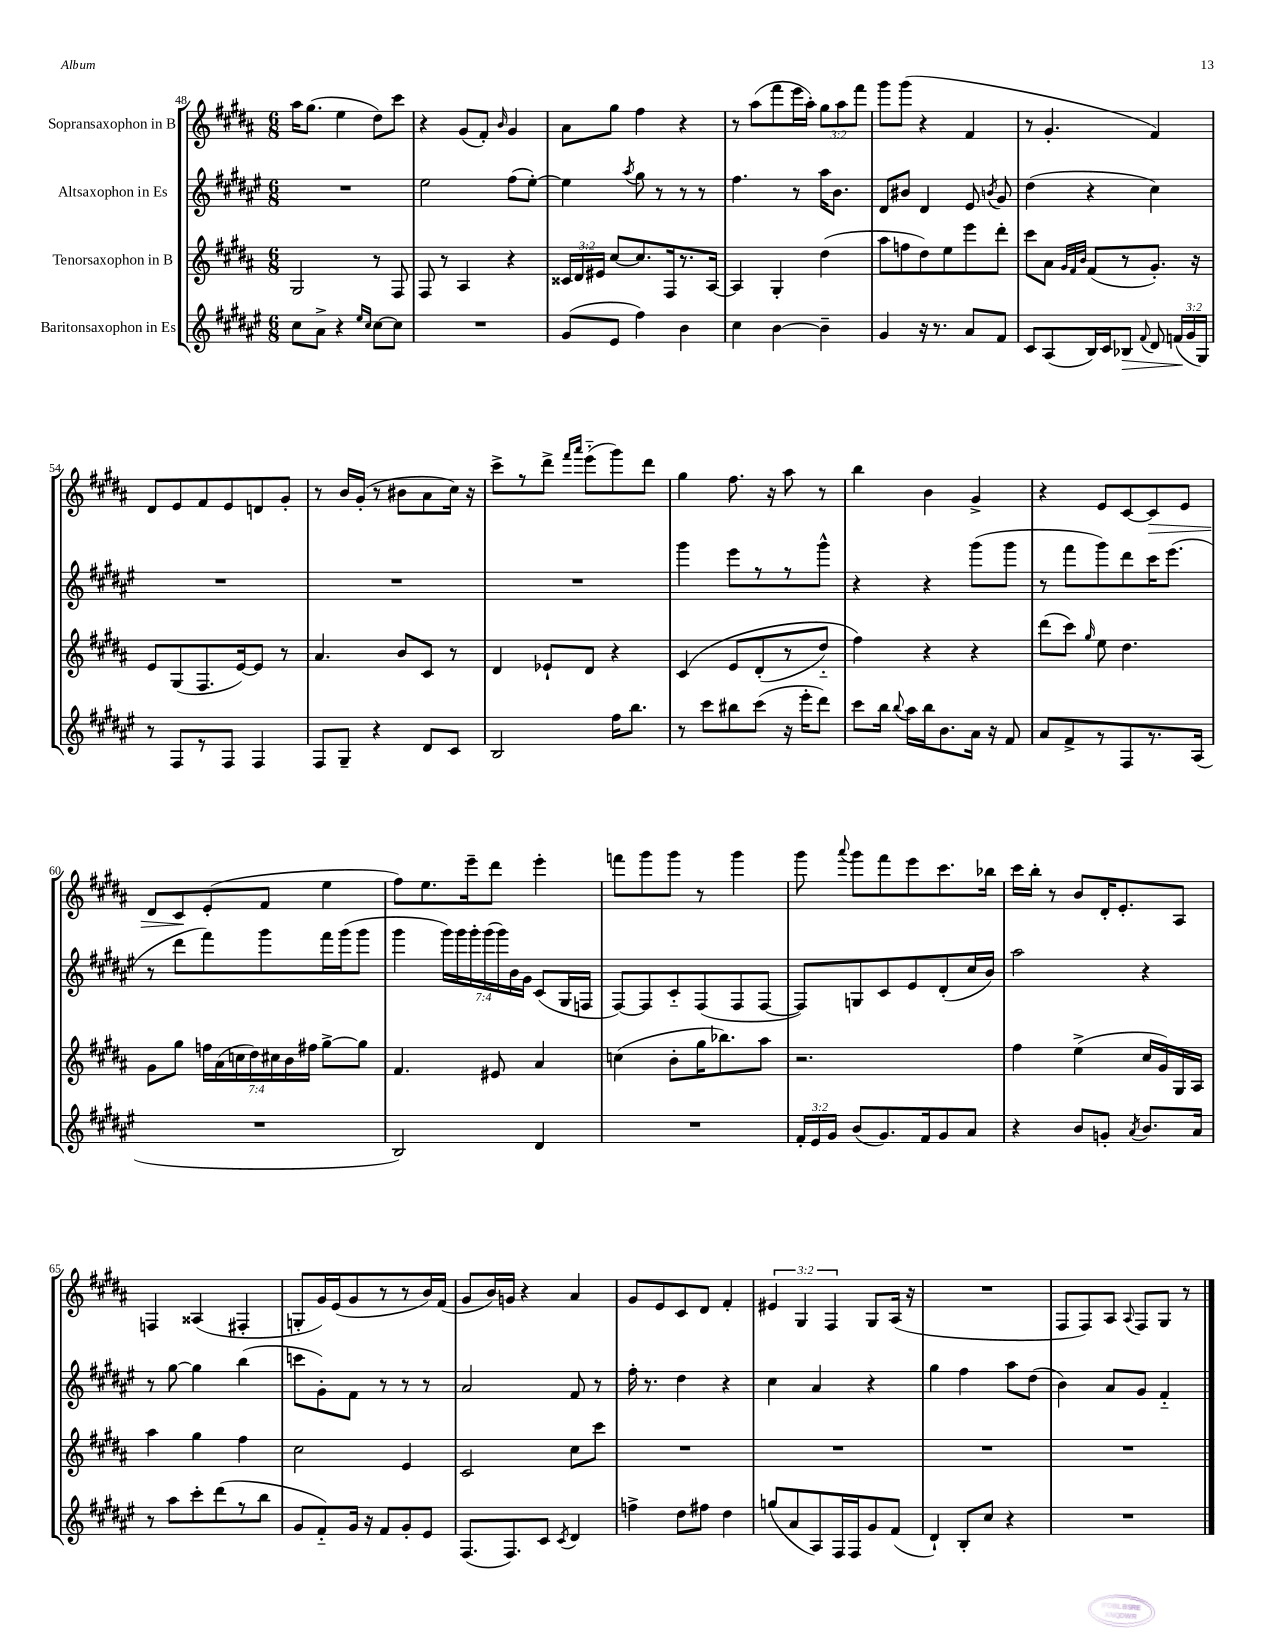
<<
\new StaffGroup <<
\new Staff = "s0" \with { instrumentName = "Sopransaxophon in B" } {
    \clef treble \key b \major \numericTimeSignature \time 6/8 \override Staff.TupletNumber.text = #tuplet-number::calc-fraction-text
    \autoBeamOff ais''16[ gis''8.]( e''4 dis''8[) cis'''8] |
    r4 gis'8[( fis'8]-.) \grace { b'16 } gis'4 |
    ais'8[ gis''8] fis''4 r4 |
    r8 ais''8[( fis'''8 e'''16 ais''16]-.) \tuplet 3/2 { gis''8[ ais''8 fis'''8] } |
    gis'''8[ gis'''8]( r4 fis'4 |
    r8 gis'4.-. fis'4) |
    dis'8[ e'8 fis'8 e'8 d'8 gis'8]-. |
    r8 b'16[ gis'16]-.( r8 bis'8[ ais'8 cis''16]) r16 |
    cis'''8[-> r8 dis'''8]-> \grace { fis'''16[ ais'''16] } e'''8[-_( gis'''8) dis'''8] |
    gis''4 fis''8. r16 ais''8 r8 |
    b''4 b'4 gis'4-> |
    r4 e'8[ cis'8~ cis'8\> e'8] |
    dis'8[ cis'8\! e'8-.( fis'8] e''4 |
    fis''8[) e''8. e'''16-- dis'''8] e'''4-. |
    f'''8[ gis'''8 gis'''8] r8 gis'''4 |
    gis'''8 \appoggiatura { ais'''8 } gis'''8[ fis'''8 e'''8 cis'''8. bes''16] |
    cis'''16[ b''16]-. r8 b'8[ dis'16-. e'8.-. ais8] |
    f4 aisis4( fis4-. |
    g8[-. gis'16) e'16( gis'8 r8 r8 b'16) fis'16]( |
    gis'8[ b'16) g'16] r4 ais'4 |
    gis'8[ e'8 cis'8 dis'8] fis'4-. |
    \tuplet 3/2 { eis'4 gis4 fis4 } gis8[ ais16]( r16 |
    R2. |
    fis8[ fis8) ais8] \appoggiatura { ais8 } fis8[ gis8] r8 \bar "|." |
}
\new Staff = "s1" \with { instrumentName = "Altsaxophon in Es" } {
    \clef treble \key fis \major \numericTimeSignature \time 6/8 \override Staff.TupletNumber.text = #tuplet-number::calc-fraction-text
    \autoBeamOff R2. |
    eis''2 fis''8[( eis''8]~-.) |
    eis''4 \acciaccatura { ais''8 } gis''8 r8 r8 r8 |
    fis''4. r8 ais''16[ b'8.] |
    dis'8[ bis'8] dis'4 eis'8 \acciaccatura { b'8 } gis'8 |
    dis''4( r4 cis''4) |
    R2. |
    R2. |
    R2. |
    gis'''4 eis'''8[ r8 r8 gis'''8]-^ |
    r4 r4 gis'''8[( gis'''8] |
    r8 fis'''8[ gis'''8) dis'''8 cis'''16 eis'''8.]( |
    r8 dis'''8[ fis'''8) gis'''8 fis'''16 gis'''16( gis'''8] |
    gis'''4 \tuplet 7/4 { gis'''16[) gis'''16 gis'''16-. gis'''16( gis'''16) b'16 gis'16] } cis'8[( gis16 f16] |
    fis8[~) fis8 cis'8-_ fis8( fis8 fis8]~ |
    fis8[) g8 cis'8 eis'8 dis'8-.( cis''16 b'16]) |
    ais''2 r4 |
    r8 gis''8~ gis''4 b''4( |
    c'''8[ gis'8-.) fis'8] r8 r8 r8 |
    ais'2 fis'8 r8 |
    fis''16-. r8. dis''4 r4 |
    cis''4 ais'4 r4 |
    gis''4 fis''4 ais''8[ dis''8]( |
    b'4) ais'8[ gis'8] fis'4-_ \bar "|." |
}
\new Staff = "s2" \with { instrumentName = "Tenorsaxophon in B" } {
    \clef treble \key b \major \numericTimeSignature \time 6/8 \override Staff.TupletNumber.text = #tuplet-number::calc-fraction-text
    \autoBeamOff gis2 r8 fis8 |
    fis8 r8 ais4 r4 |
    \tuplet 3/2 { cisis'16[ dis'16 eis'16] } cis''8[~ cis''8. fis16 r8. ais16]~ |
    ais4 gis4-. dis''4( |
    ais''8[ f''8 dis''8) e''8 e'''8 dis'''8]-. |
    cis'''8[ ais'8] \grace { gis'32[ fis'32 b'32] } fis'8[( r8 gis'8.]-.) r16 |
    e'8[ gis8( fis8. e'16~) e'8] r8 |
    ais'4. b'8[ cis'8] r8 |
    dis'4 ees'8[-! dis'8] r4 |
    cis'4\( e'8[ dis'8-.( r8 dis''8]-_) |
    fis''4\) r4 r4 |
    dis'''8[( cis'''8]) \grace { gis''16 } e''8 dis''4. |
    gis'8[ gis''8] \tuplet 7/4 { f''16[ ais'16( c''16 dis''16) cis''16 b'16 fis''16] } gis''8[~-> gis''8] |
    fis'4. eis'8 ais'4 |
    c''4( b'8[-. gis''16 bes''8.) ais''8] |
    r2. |
    fis''4 e''4->( cis''16[ gis'16) gis16 ais16] |
    ais''4 gis''4 fis''4 |
    cis''2 e'4 |
    cis'2 cis''8[ cis'''8] |
    R2. |
    R2. |
    R2. |
    R2. \bar "|." |
}
\new Staff = "s3" \with { instrumentName = "Baritonsaxophon in Es" } {
    \clef treble \key fis \major \numericTimeSignature \time 6/8 \override Staff.TupletNumber.text = #tuplet-number::calc-fraction-text
    \autoBeamOff cis''8[ ais'8]-> r4 \grace { eis''16[ cis''16] } cis''8[~ cis''8] |
    R2. |
    gis'8[( eis'8] fis''4) b'4 |
    cis''4 b'4~ b'4-- |
    gis'4 r16 r8. ais'8[ fis'8] |
    cis'8[ ais8( b16) cis'16 bes8]\> \appoggiatura { fis'8 } dis'8 \tuplet 3/2 { f'16[\!( gis'16 gis16]) } |
    r8 fis8[ r8 fis8] fis4 |
    fis8[ gis8]-- r4 dis'8[ cis'8] |
    b2 fis''16[ b''8.] |
    r8 cis'''8[ bis''8 cis'''8]( r16 eis'''16[-. dis'''8]) |
    cis'''8[ b''16] \appoggiatura { b''8 } ais''16[ b''16 b'8. ais'16] r16 fis'8 |
    ais'8[ fis'8-> r8 fis8 r8. ais16]( |
    R2. |
    b2) dis'4 |
    R2. |
    \tuplet 3/2 { fis'16[-. eis'16 gis'16] } b'8[( gis'8.) fis'16 gis'8 ais'8] |
    r4 b'8[ g'8]-. \acciaccatura { ais'8 } b'8.[ ais'16] |
    r8 ais''8[ cis'''8-. dis'''8( r8 b''8] |
    gis'8[ fis'8-_) gis'16] r16 fis'8[ gis'8-. eis'8] |
    fis8.[( fis8.) cis'8] \acciaccatura { cis'8 } dis'4 |
    f''4-> dis''8[ fis''8] dis''4 |
    g''8[( ais'8 ais8) fis16 fis16 gis'8 fis'8]( |
    dis'4-!) b8[-. cis''8] r4 |
    R2. \bar "|." |
}
>>
>>
\layout { \context { \Score currentBarNumber = #48 } }
